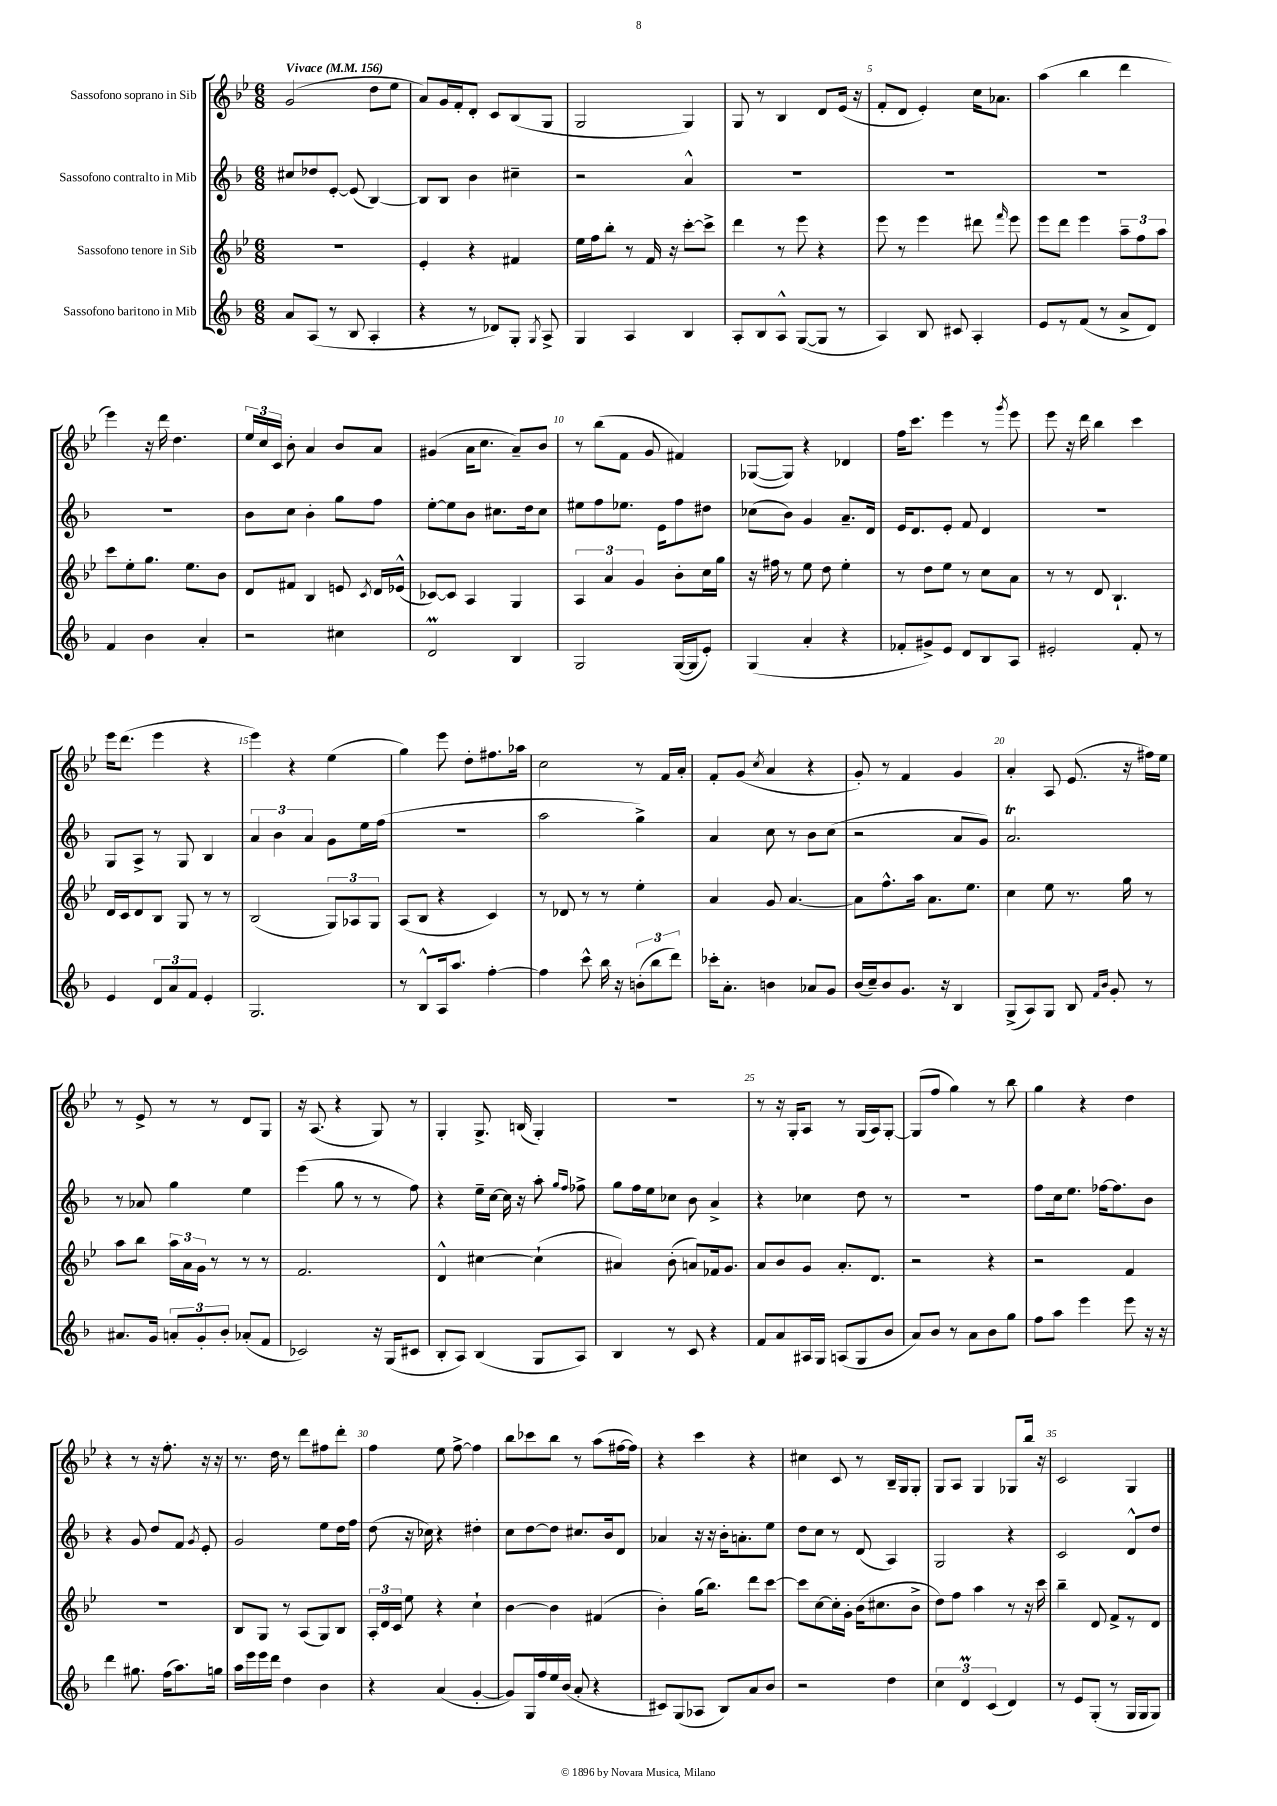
<<
\new StaffGroup <<
\new Staff = "s0" \with { instrumentName = "Sassofono soprano in Sib" } {
    \clef treble \key bes \major \numericTimeSignature \time 6/8 \tempo "Vivace" 4 = 156
    \autoBeamOff g'2( d''8[ ees''8] |
    a'8[) g'16 f'16-. d'8]-. c'8[ bes8( g8] |
    g2 g4) |
    g8 r8 bes4 d'8[ ees'16]( r16 |
    f'8[-. d'8] ees'4-.) c''16[ aes'8.] |
    a''4( bes''4 d'''4 |
    ees'''4) r16 d'''16 d''4. |
    \tuplet 3/2 { ees''16[ c''16 c'16] } bes'8-. a'4 bes'8[ a'8] |
    gis'4( a'16[ c''8.] a'8[--) bes'8] |
    r8 bes''8[( f'8] g'8 fis'4) |
    ges8[~( ges8]) r4 des'4 |
    f''16[ c'''8.] ees'''4 r8 \acciaccatura { g'''8 } ees'''8 |
    ees'''8 r16 d'''16 bes''4 c'''4 |
    ees'''16[ d'''8.]( ees'''4 r4 |
    ees'''4) r4 ees''4( |
    g''4) ees'''8 d''8[-. fis''8. aes''16] |
    c''2 r8 f'16[ a'16]-. |
    f'8[-. g'8]( \acciaccatura { c''8 } a'4 r4 |
    g'8-.) r8 f'4 g'4 |
    a'4-. a8 ees'8.( r16 fis''16[) ees''16] |
    r8 ees'8-> r8 r8 d'8[ g8] |
    r16 a8.( r4 g8) r8 |
    g4-. g8.-> b16( g4-.) |
    R2. |
    r8 r16 g16[-. a8] r8 g16[( a16) g8]~-. |
    g8[( f''8] g''4) r8 bes''8 |
    g''4 r4 d''4 |
    r4 r8 r16 f''8.-. r16 r16 |
    r8. d''16 r8 d'''8[ fis''8 d'''8]-. |
    f''4 ees''8 f''8~-> f''4 |
    bes''8[ ces'''8 bes''8] r8 a''8[( fis''16~ fis''16]) |
    r4 c'''4 r4 |
    cis''4 c'8 r8 bes16[-- g16 g8]-. |
    g8[ a8] g4 ges8[ bes''16] r16 |
    c'2 g4 \bar "|." |
}
\new Staff = "s1" \with { instrumentName = "Sassofono contralto in Mib" } {
    \clef treble \key f \major \numericTimeSignature \time 6/8
    \autoBeamOff cis''8[ des''8 e'8]~-. e'8( bes4~) |
    bes8[ bes8] bes'4 cis''4-- |
    r2 a'4-^ |
    R2. |
    R2. |
    R2. |
    R2. |
    bes'8[ c''8] bes'4-. g''8[ f''8] |
    e''8[~-. e''8 bes'8] cis''8.[ d''16 cis''8] |
    eis''8[ f''8 ees''8.] e'16[ f''8 dis''8] |
    ces''8[( bes'8]) g'4 a'8.[-- d'16] |
    e'16[ d'8. e'8]-. f'8 d'4 |
    R2. |
    g8[ a8]-> r8 g8 bes4 |
    \tuplet 3/2 { a'4 bes'4 a'4 } g'8[ e''16 f''16]( |
    R2. |
    a''2 g''4->) |
    a'4 c''8 r8 bes'8[ c''8]( |
    r2 a'8[ g'8]) |
    a'2.\trill |
    r8 aes'8 g''4 e''4 |
    e'''4( g''8 r8 r8 f''8) |
    r4 e''16[-- c''16]~ c''16 r16 a''8-. \grace { g''16[ f''16] } fes''8-> |
    g''8[ f''16 e''16 ces''8] bes'8 a'4-> |
    r4 ces''4 d''8 r8 |
    R2. |
    f''8[ c''16 e''8.] fes''16[~ fes''8. bes'8] |
    r4 g'8 d''8[ f'8] \acciaccatura { g'8 } e'8-. |
    g'2 e''8[ d''16 f''16] |
    d''8( r16 ces''16) r4 dis''4-. |
    c''8[ d''8~ d''8] cis''8.[ bes'16 d'8] |
    aes'4 r16 r16 bes'16[-. a'8.-. e''8] |
    d''8[ c''8] r8 d'8( a4) |
    g2 r4 |
    c'2 d'8[-^ d''8] \bar "|." |
}
\new Staff = "s2" \with { instrumentName = "Sassofono tenore in Sib" } {
    \clef treble \key bes \major \numericTimeSignature \time 6/8
    \autoBeamOff R2. |
    ees'4-. r4 fis'4 |
    ees''16[ f''16 bes''8]-. r8 f'16 r16 c'''8[~-. c'''8]-> |
    d'''4 r8 ees'''8 r4 |
    ees'''8 r8 ees'''4 dis'''8 \grace { f'''16 } ees'''8 |
    ees'''8[ d'''8] ees'''4 \tuplet 3/2 { a''8[-- f''8 a''8] } |
    c'''8[ ees''8-. g''8.] ees''8.[ bes'8] |
    d'8[ fis'8] bes4 e'8 \acciaccatura { c'8 } d'16[ ees'16]-^( |
    ces'8[~) ces'8] a4 g4 |
    \tuplet 3/2 { a4 a'4 g'4 } bes'8[-. c''16 g''16] |
    r16 fis''16 r8 ees''8 d''8 ees''4-. |
    r8 d''8[ ees''8] r8 c''8[ a'8] |
    r8 r8 d'8 bes4.-! |
    d'16[ c'16 d'8 bes8] g8 r8 r8 |
    bes2( \tuplet 3/2 { g8[) aes8 g8] } |
    a8[( bes8] r4 c'4) |
    r8 des'8 r8 r8 ees''4-. |
    a'4 g'8 a'4.~ |
    a'8[ f''8.-^ a''16] a'8.[ ees''8.] |
    c''4 ees''8 r8. g''16 r8 |
    a''8[ bes''8] \tuplet 3/2 { a''16[ a'16 g'16] } r8 r8 r8 |
    f'2. |
    d'4-^ cis''4~ cis''4-!( |
    ais'4) bes'8-.( a'8[) fes'16 g'8.] |
    a'8[ bes'8 g'8] a'8.[-. d'8.] |
    r2 r4 |
    r2 f'4 |
    R2. |
    bes8[ g8] r8 a8[( g8) bes8] |
    \tuplet 3/2 { a16[-. d'16 c'16] } ees''8 r4 c''4-! |
    bes'4~ bes'4 fis'4( |
    bes'4-.) g''16[( bes''8.]) d'''8[ c'''8]~ |
    c'''8[ c''8~ c''16-. g'16]-. bes'16[( cis''8. bes'8]-> |
    d''8[) f''8] a''4 r8 r16 c'''16 |
    bes''4-- d'8 f'8[-> r8 d'8] \bar "|." |
}
\new Staff = "s3" \with { instrumentName = "Sassofono baritono in Mib" } {
    \clef treble \key f \major \numericTimeSignature \time 6/8
    \autoBeamOff a'8[ a8]( r8 bes8 a4-. |
    r4 r8 des'8[) g8]-. \acciaccatura { g8 } a8-> |
    g4 a4 bes4 |
    a8[-. bes8 a8]-^ g8[~( g8] r8 |
    a4) bes8 cis'8 a4-. |
    e'8[ r8 f'8]( r8 a'8[-> d'8]) |
    f'4 bes'4 a'4-. |
    r2 cis''4 |
    d'2\prall bes4 |
    g2 g16[~( g16 e'8]-.) |
    g4( a'4-. r4 |
    fes'8[-. gis'8->) e'8] d'8[ bes8 a8] |
    eis'2-. f'8-. r8 |
    e'4 \tuplet 3/2 { d'8[ a'8 f'8] } e'4-. |
    g2. |
    r8 bes8[-^ a16 a''8.] f''4~-. |
    f''4 c'''8-^ bes''16 r16 \tuplet 3/2 { b'8[-.( bes''8 d'''8]) } |
    ces'''16[-. a'8.]-. b'4 aes'8[ g'8] |
    bes'16[( c''16--) bes'8 g'8.] r16 bes4 |
    g8[->( a8) g8] bes8 \grace { f'16[ bes'16] } g'8-. r8 |
    ais'8.[ g'16] \tuplet 3/2 { a'8[-. g'8-. bes'8]-. } aes'8[-.( f'8] |
    ces'2) r16 g16[( cis'8] |
    bes8[-. a8]) bes4( g8[ a8]) |
    bes4 r8 c'8 r4 |
    f'8[ a'8 ais16 g16] a8[( g8 bes'8] |
    a'8[) bes'8] r8 a'8[ bes'8 g''8] |
    f''8[ a''8] e'''4 e'''8 r16 r16 |
    d'''4 gis''8. f''16[( a''8.) g''16] |
    a''16[ e'''16 e'''16 d'''16] d''4 bes'4 |
    r4 a'4( g'4~-. |
    g'8[) g16 f''16 e''16 bes'16]( a'8-. r4 |
    cis'8[) g8( aes8] bes8[) a'8 bes'8] |
    r2 d''4 |
    \tuplet 3/2 { c''4 d'4\prall c'4( } d'4) |
    r8 e'8[ g8]-.( r8 g16[ g16 g8]) \bar "|." |
}
>>
>>
\layout { \context { \Score \override BarNumber.break-visibility = ##(#f #t #t) barNumberVisibility = #(every-nth-bar-number-visible 5) } }
